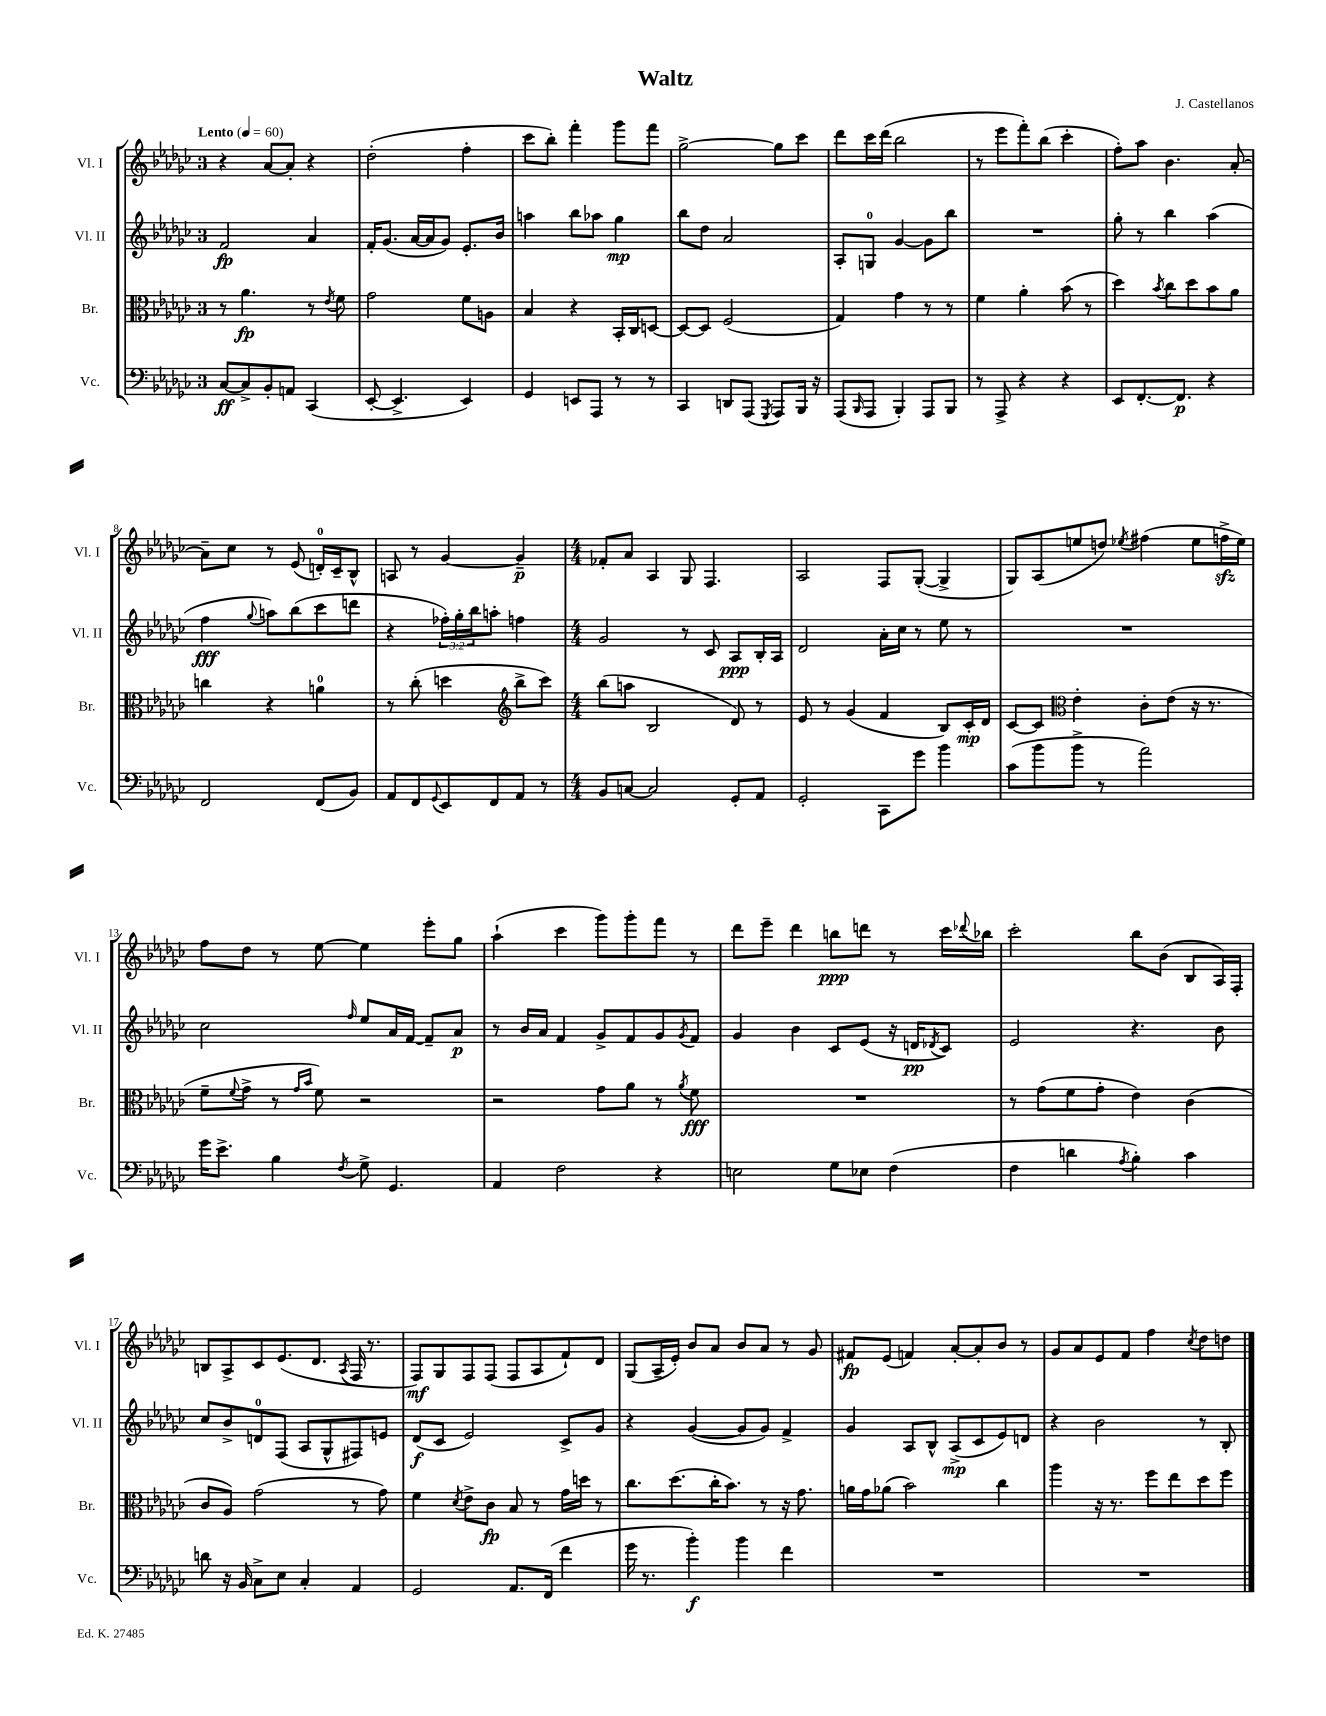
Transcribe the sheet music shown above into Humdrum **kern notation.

**kern	**dynam	**kern	**dynam	**kern	**dynam	**kern	**dynam
*part4	*part4	*part3	*part3	*part2	*part2	*part1	*part1
*staff4	*staff4	*staff3	*staff3	*staff2	*staff2	*staff1	*staff1
*I"Vc.	*	*I"Br.	*	*I"Vl. II	*	*I"Vl. I	*
*I'Vc.	*	*I'Br.	*	*I'Vl. II	*	*I'Vl. I	*
*clefF4	*	*clefC3	*	*clefG2	*	*clefG2	*
*k[b-e-a-d-g-c-]	*	*k[b-e-a-d-g-c-]	*	*k[b-e-a-d-g-c-]	*	*k[b-e-a-d-g-c-]	*
*M3/4	*	*M3/4	*	*M3/4	*	*M3/4	*
*MM60	*	*MM60	*	*MM60	*	*MM60	*
=1	=1	=1	=1	=1	=1	=1	=1
!	!	!	!	!	!	!LO:TX:a:B:t=Lento	!
[8C-/L	ff	8r	.	2f/	fp	4r	.
8C-^/]	.	4.a-\	fp	.	.	.	.
8BB-'/	.	.	.	.	.	[8a-/L	.
8AAn/J	.	.	.	.	.	8a-'/J]	.
(4CC-/	.	8r	.	4a-/	.	4r	.
.	.	8qe-/	.	.	.	.	.
.	.	8f\	.	.	.	.	.
=2	=2	=2	=2	=2	=2	=2	=2
[8EE-'/	.	2g-\	.	16f'/KL	.	(2dd-'\	.
.	.	.	.	(8.g-/J	.	.	.
4.EE-^/]	.	.	.	.	.	.	.
.	.	.	.	[16a-/LL	.	.	.
.	.	.	.	16a-/J]	.	.	.
.	.	.	.	8g-/J)	.	.	.
4EE-/)	.	8f\L	.	8.e-'/L	.	4ff'\	.
.	.	8An\J	.	.	.	.	.
.	.	.	.	16b-/Jk	.	.	.
=3	=3	=3	=3	=3	=3	=3	=3
4GG-/	.	4B-/	.	4aan\	.	8ccc-\L	.
.	.	.	.	.	.	8bb-'\J)	.
8EEn/L	.	4r	.	8bb-\L	.	4fff'\	.
8AAA-/J	.	.	.	8aa-X\J	.	.	.
8r	.	16BB-'/LL	.	4gg-\	mp	8ggg-\L	.
.	.	16C-/J	.	.	.	.	.
8r	.	[8Dn/J	.	.	.	8fff\J	.
=4	=4	=4	=4	=4	=4	=4	=4
4CC-/	.	8D/L_	.	8bb-\L	.	[2gg-^\	.
.	.	8D/J]	.	8dd-\J	.	.	.
8DDn/L	.	(2F/	.	2a-/	.	.	.
(8AAA-/J	.	.	.	.	.	.	.
8qGGG-/	.	.	.	.	.	.	.
8AAA-/L)	.	.	.	.	.	8gg-\L]	.
16BBB-/Jk	.	.	.	.	.	8ccc-\J	.
16r	.	.	.	.	.	.	.
=5	=5	=5	=5	=5	=5	=5	=5
(8AAA-/L	.	4G-/)	.	8A-'/L	.	8ddd-\L	.
16qqBBB-/	.	.	.	.	.	.	.
8AAA-/J	.	.	.	8Gn/J	.	16ccc-\L	.
.	.	.	.	.	.	(16ddd-\JJ	.
4BBB-'/)	.	4g-\	.	[4g-/	.	2bb-\	.
8AAA-/L	.	8r	.	8g-\L]	.	.	.
8BBB-/J	.	8r	.	8bb-\J	.	.	.
=6	=6	=6	=6	=6	=6	=6	=6
8r	.	4f\	.	2.r	.	8r	.
8AAA-^/	.	.	.	.	.	8eee-\L	.
4r	.	4a-'\	.	.	.	8fff'\)	.
.	.	.	.	.	.	(8bb-\J	.
4r	.	(8b-\	.	.	.	4ccc-'\	.
.	.	8r	.	.	.	.	.
=7	=7	=7	=7	=7	=7	=7	=7
8EE-/L	.	4dd-\)	.	8gg-'\	.	8ff'\L)	.
[8.FF'/	.	.	.	8r	.	8aa-\J	.
.	.	8qb-/	.	.	.	.	.
.	.	8cc-\L	.	4bb-\	.	4.b-\	.
8.FF/J]	p	.	.	.	.	.	.
.	.	8dd-\	.	.	.	.	.
4r	.	8b-\	.	(4aa-\	.	.	.
.	.	8a-\J	.	.	.	[8a-'/	.
!!LO:LB:g=z
=8	=8	=8	=8	=8	=8	=8	=8
2FF/	.	4ccn\	.	4ff\	fff	8a-~\L]	.
.	.	.	.	.	.	8cc-\J	.
.	.	.	.	8qqgg-/	.	.	.
.	.	4r	.	8aan\L)	.	8r	.
.	.	.	.	(8bb-\	.	(8e-/	.
(8FF/L	.	4an\	.	8ccc-\	.	16dn'/LL)	.
.	.	.	.	.	.	16c-~/J	.
8BB-/J)	.	.	.	8dddn\J	.	8B-^^/J	.
=9	=9	=9	=9	=9	=9	=9	=9
8AA-/L	.	8r	.	4r	.	8An/	.
8FF/	.	(8cc-'\	.	.	.	8r	.
8qqGG-/	.	.	.	.	.	.	.
8EE-/	.	4ddn\	.	24ff-X'\LL)	.	[4g-/	.
.	.	.	.	24gg-'\	.	.	.
.	.	.	.	24bb-\J	.	.	.
8FF/	.	.	.	8aan'\J	.	.	.
*	*	*clefG2	*	*	*	*	*
8AA-/J	.	8bb-^\L	.	4ffn\	.	4g-~/]	p
8r	.	8ccc-\J)	.	.	.	.	.
=10	=10	=10	=10	=10	=10	=10	=10
*M4/4	*	*M4/4	*	*M4/4	*	*M4/4	*
8BB-/L	.	(8bb-\L	.	2g-/	.	8f-X'/L	.
[8Cn/J	.	8aan\J	.	.	.	8a-/J	.
2C/]	.	2B-/	.	.	.	4A-/	.
.	.	.	.	8r	.	8G-/	.
.	.	.	.	8c-/	.	4.F/	.
8GG-'/L	.	8d-/)	.	8A-/L	ppp	.	.
8AA-/J	.	8r	.	16B-'/L	.	.	.
.	.	.	.	16A-/JJ	.	.	.
=11	=11	=11	=11	=11	=11	=11	=11
2GG-'/	.	8e-/	.	2d-/	.	2A-/	.
.	.	8r	.	.	.	.	.
.	.	(4g-/	.	.	.	.	.
8CC-\L	.	4f/	.	16a-'\LL	.	8F/L	.
.	.	.	.	16cc-\JJ	.	.	.
8g-\J	.	.	.	8r	.	([8G-'/J	.
4b-\	.	8B-/L)	.	8ee-\	.	4G-^/]	.
.	.	16c-'/L	mp	8r	.	.	.
.	.	16d-/JJ	.	.	.	.	.
=12	=12	=12	=12	=12	=12	=12	=12
(8c-\L	.	[8c-/L	.	1r	.	8G-/L)	.
8b-\	.	8c-/J]	.	.	.	(8A-/	.
*	*	*clefC3	*	*	*	*	*
8b-^\J	.	4e-'\	.	.	.	8een/	.
8r	.	.	.	.	.	8ddn/J)	.
.	.	.	.	.	.	8qee-X/	.
2a-\)	.	8c-'\L	.	.	.	(4ff#X\	.
.	.	(8e-\J	.	.	.	.	.
.	.	16r	.	.	.	8ee-\L	.
.	.	8.r	.	.	.	.	.
.	.	.	.	.	.	16ffnzz^\L	.
.	.	.	.	.	.	16ee-\JJ)	.
!!LO:LB:g=z
=13	=13	=13	=13	=13	=13	=13	=13
16g-\KL	.	8f~\L	.	2cc-\	.	8ff\L	.
8.e-^\J	.	.	.	.	.	.	.
.	.	8qqf/	.	.	.	.	.
.	.	8g-^\J	.	.	.	8dd-\J	.
4B-\	.	8r	.	.	.	8r	.
.	.	16qqg-/LL	.	.	.	.	.
.	.	16qqb-/JJ	.	.	.	.	.
.	.	8f\)	.	.	.	[8ee-\	.
8qF/	.	.	.	16qqff/	.	.	.
8G-^\	.	2r	.	8ee-/L	.	4ee-\]	.
4.GG-/	.	.	.	16a-/L	.	.	.
.	.	.	.	[16f/JJ	.	.	.
.	.	.	.	8f~/L]	.	8eee-'\L	.
.	.	.	.	8a-/J	p	8gg-\J	.
=14	=14	=14	=14	=14	=14	=14	=14
4AA-/	.	2r	.	8r	.	(4aa-`\	.
.	.	.	.	16b-/LL	.	.	.
.	.	.	.	16a-/JJ	.	.	.
2F\	.	.	.	4f/	.	4ccc-\	.
.	.	8g-\L	.	8g-^/L	.	8ggg-\L)	.
.	.	8a-\J	.	8f/	.	8ggg-'\	.
4r	.	8r	.	8g-/	.	8fff\J	.
.	.	8qa-/	.	8qg-/	.	.	.
.	.	8f\	fff	8f/J	.	8r	.
=15	=15	=15	=15	=15	=15	=15	=15
2En\	.	1r	.	4g-/	.	8ddd-\L	.
.	.	.	.	.	.	8eee-~\J	.
.	.	.	.	4b-\	.	4ddd-\	.
8G-\L	.	.	.	8c-/L	.	8bbn\L	ppp
8E-X\J	.	.	.	(8e-/J	.	8dddn\J	.
(4F\	.	.	.	16r	.	8r	.
.	.	.	.	16dn/KL	pp	.	.
.	.	.	.	8qd-X/	.	.	.
.	.	.	.	8c-/J)	.	16ccc-\LL	.
.	.	.	.	.	.	8qqddd-X/	.
.	.	.	.	.	.	16bb-X\JJ	.
=16	=16	=16	=16	=16	=16	=16	=16
4F\	.	8r	.	2e-/	.	2ccc-'\	.
.	.	(8g-\L	.	.	.	.	.
4dn\	.	8f\	.	.	.	.	.
.	.	8g-'\J	.	.	.	.	.
8qA-/	.	.	.	.	.	.	.
4B-'\)	.	4e-\)	.	4.r	.	8bb-\L	.
.	.	.	.	.	.	(8b-\J	.
4c-\	.	(4c-\	.	.	.	8B-/L	.
.	.	.	.	8b-\	.	16A-/L)	.
.	.	.	.	.	.	16F'/JJ	.
!!LO:LB:g=z
=17	=17	=17	=17	=17	=17	=17	=17
8dn\	.	8c-/L	.	8cc-/L	.	8Bn/L	.
16r	.	8A-/J)	.	8b-^/	.	8A-^/	.
16BB-/	.	.	.	.	.	.	.
8C-^\L	.	(2g-\	.	8dn/	.	8c-/	.
8E-\J	.	.	.	(8F/J	.	(8.e-/	.
4C-'/	.	.	.	8A-/L	.	.	.
.	.	.	.	.	.	8.d-/J	.
.	.	.	.	8G-^^/	.	.	.
.	.	.	.	.	.	8qA-/	.
4AA-/	.	8r	.	8F#X/)	.	16F/	.
.	.	.	.	.	.	8.r	.
.	.	8g-\)	.	8en/J	.	.	.
=18	=18	=18	=18	=18	=18	=18	=18
2GG-/	.	4f\	.	(8d-/L	f	8F/L)	mf
.	.	.	.	8c-/J	.	8G-/	.
.	.	8qd-/	.	.	.	.	.
.	.	8e-^\L	.	2e-/)	.	8F/	.
.	.	8c-\J	fp	.	.	(8F/J	.
8.AA-/L	.	8B-/	.	.	.	8F/L	.
.	.	8r	.	.	.	8A-/	.
(16FF/Jk	.	.	.	.	.	.	.
4f\	.	16g-\LL	.	8c-^/L	.	8f`/)	.
.	.	16ddn\JJ	.	.	.	.	.
.	.	8r	.	8g-/J	.	8d-/J	.
=19	=19	=19	=19	=19	=19	=19	=19
16g-\	.	8.cc-\L	.	4r	.	(8G-/L	.
8.r	.	.	.	.	.	.	.
.	.	.	.	.	.	16A-~/L	.
.	.	(8.dd-\	.	.	.	16e-'/JJ)	.
4b-'\)	f	.	.	([4g-/	.	8b-/L	.
.	.	16cc-'\K	.	.	.	8a-/J	.
.	.	8.b-\J)	.	.	.	.	.
4b-\	.	.	.	8g-/L]	.	8b-/L	.
.	.	8r	.	8g-/J)	.	8a-/J	.
4f\	.	16r	.	4f^/	.	8r	.
.	.	8.g-\	.	.	.	.	.
.	.	.	.	.	.	8g-/	.
=20	=20	=20	=20	=20	=20	=20	=20
1r	.	16an\LL	.	4g-/	.	8f#X/L	fp
.	.	16g-\J	.	.	.	.	.
.	.	(8a-X\J	.	.	.	(8e-/J	.
.	.	2b-\)	.	8A-/L	.	4fn/)	.
.	.	.	.	8B-^^/J	.	.	.
.	.	.	.	(8A-^/L	mp	[8a-'/L	.
.	.	.	.	8c-/	.	8a-'/]	.
.	.	4cc-\	.	8e-/)	.	8b-/J	.
.	.	.	.	8dn/J	.	8r	.
=21	=21	=21	=21	=21	=21	=21	=21
1r	.	4aa-\	.	4r	.	8g-/L	.
.	.	.	.	.	.	8a-/	.
.	.	16r	.	2b-\	.	8e-/	.
.	.	8.r	.	.	.	.	.
.	.	.	.	.	.	8f/J	.
.	.	8ff\L	.	.	.	4ff\	.
.	.	8ee-\	.	.	.	.	.
.	.	.	.	.	.	8qcc-/	.
.	.	8dd-\	.	8r	.	8dd-\L	.
.	.	8ff\J	.	8B-'/	.	8ddn\J	.
==	==	==	==	==	==	==	==
*-	*-	*-	*-	*-	*-	*-	*-
